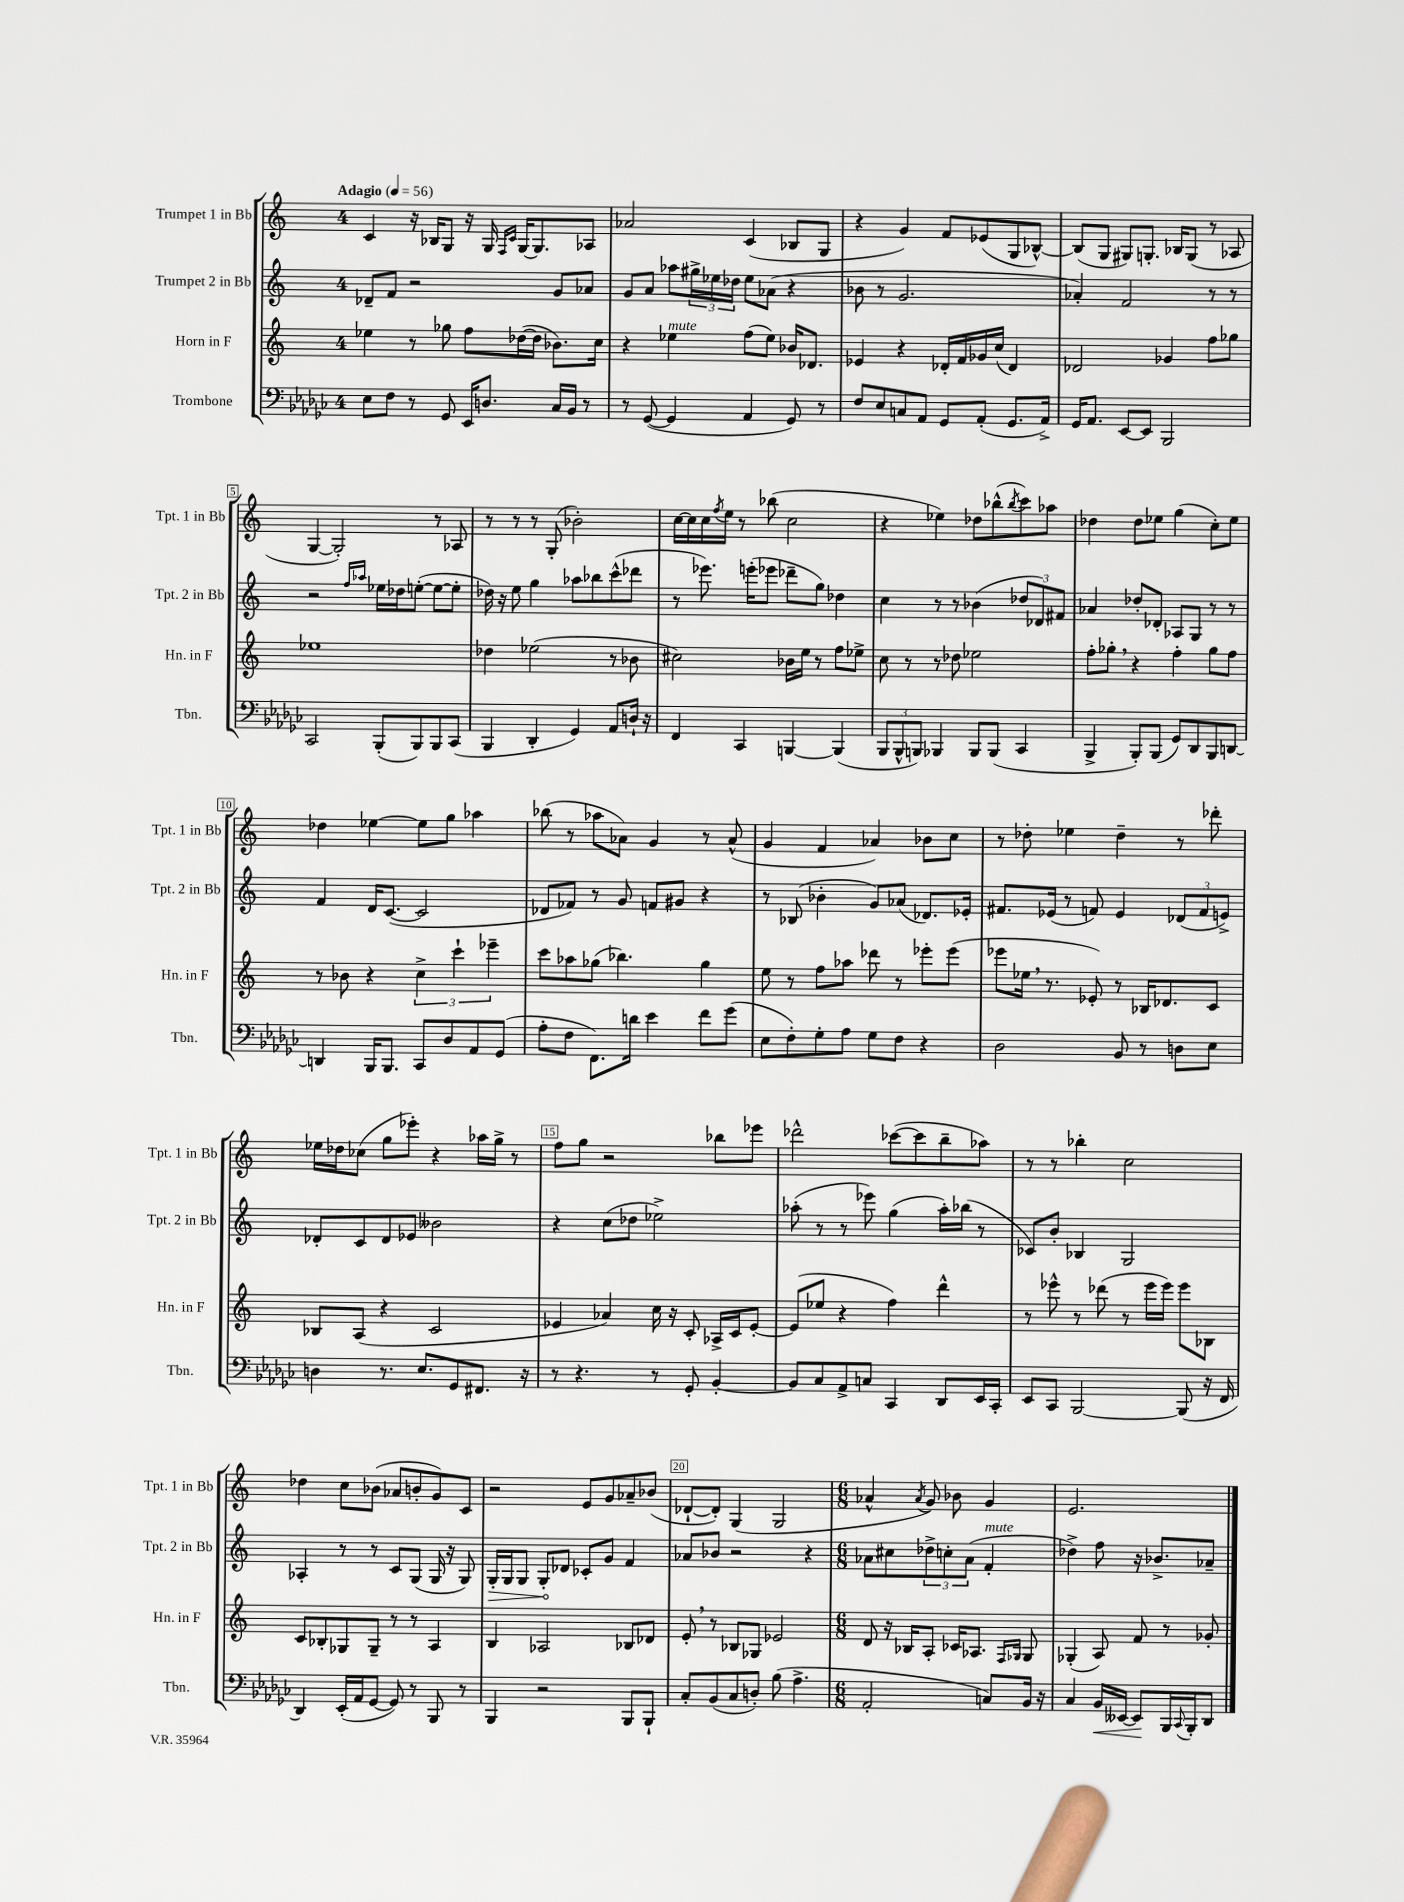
<<
\new StaffGroup <<
\new Staff = "s0" \with { instrumentName = "Trumpet 1 in Bb" shortInstrumentName = "Tpt. 1 in Bb" } {
    \clef treble \key c \major \once \override Staff.TimeSignature.style = #'single-digit \time 4/4 \tempo "Adagio" 4 = 56
    c'4 r16 bes16 g8 r16 g16 \grace { f16 c'16 } g16~ g8. aes8 |
    aes'2 c'4( bes8 g8 |
    r4 g'4) f'8 ees'8( g8 bes8~-^) |
    bes8( g8 gis8) g8.-. bes16 g8( r8 aes8 |
    g4~ g2-.) r8 aes8 |
    r8 r8 r8 g8-.( bes'2-.) |
    c''16~ c''16 c''16 \acciaccatura { f''8 } e''16 r8 bes''8( c''2 |
    r4 ees''4) des''8 bes''8-^( \acciaccatura { bes''8 } c'''8) aes''8 |
    des''4 des''8 ees''8 g''4( c''8-.) ees''8 |
    des''4 ees''4~ ees''8 g''8 aes''4 |
    bes''8( r8 aes''8 aes'8) g'4 r8 aes'8-^( |
    g'4 f'4 aes'4) bes'8 c''8 |
    r8 des''8-. ees''4 des''4-- r8 des'''8-. |
    ees''16 des''16 ces''8( g''8 ees'''8-.) r4 aes''16 g''16-> r8 |
    f''8 g''8 r2 bes''8 ees'''8 |
    des'''2-^ ces'''8~( ces'''8 b''8-- aes''8) |
    r8 r8 bes''4-. c''2 |
    des''4 c''8 bes'8( aes'8 b'8-. g'8) c'8 |
    r2 e'8 g'8 aes'8-- bes'8( |
    des'8~-! des'8-.) g4( g2 |
    \numericTimeSignature \time 6/8 aes'4-^ \acciaccatura { aes'8 } g'8) bes'8 g'4 |
    e'2. \bar "|." |
}
\new Staff = "s1" \with { instrumentName = "Trumpet 2 in Bb" shortInstrumentName = "Tpt. 2 in Bb" } {
    \clef treble \key c \major \once \override Staff.TimeSignature.style = #'single-digit \time 4/4
    des'8-- f'8 r2 g'8 aes'8 |
    g'8 a'8 aes''8 \tuplet 3/2 { gis''16-> ees''16 des''16 } ees''8 aes'8( r4 |
    bes'8 r8 g'2. |
    aes'4-.) f'2 r8 r8 |
    r2 \grace { f''16 aes''16 } ees''16 des''16 e''8~-.( e''8~ e''8-. |
    des''16) r16 e''8 g''4 aes''8 bes''8 c'''8-^( des'''8 |
    r8 ees'''8.) e'''16-.( ees'''8 des'''8-- g''8) des''4 |
    c''4 r8 r8 bes'4( \tuplet 3/2 { des''8 des'8) fis'8 } |
    aes'4 des''8-. des'8-. aes8 g8 r8 r8 |
    f'4 d'16 c'8.~( c'2 |
    des'8 fes'8) r8 g'8 f'8 gis'8 r4 |
    r8 bes8( bes'4-. g'8) aes'8( des'8.) ees'16-. |
    fis'8. ees'16( r8 f'8) ees'4 \tuplet 3/2 { des'8( f'8 e'8->) } |
    des'8-. c'8 des'8 ees'8 beses'2 |
    r4 c''8( des''8 ees''2->) |
    aes''8-.( r8 r8 ees'''8) g''4( aes''16-.) bes''16( r8 |
    ces'8) b'8-. bes4 g2 |
    aes4-. r8 r8 c'8 g8( g16 r16 g8) |
    \once \override Hairpin.circled-tip = ##t g16-.\> g16 g8 g8-.\! des'8 ces'8-. g'8 f'4 |
    aes'8 bes'8 r2 r4 |
    \numericTimeSignature \time 6/8 aes'8 cis''8 \tuplet 3/2 { des''8-> c''8-. aes'8( } f'4-.^\markup { \italic "mute" } |
    des''4->) f''8 r16 bes'8.-> aes'8-- \bar "|." |
}
\new Staff = "s2" \with { instrumentName = "Horn in F" shortInstrumentName = "Hn. in F" } {
    \clef treble \key c \major \once \override Staff.TimeSignature.style = #'single-digit \time 4/4
    ees''4 r8 ges''8 f''8 des''16~( des''16 bes'8.) c''16 |
    r4 ees''4^\markup { \italic "mute" } f''8( ees''8) bes'16 des'8. |
    ees'4 r4 des'16-. f'16 ges'16 c''16( des'4) |
    des'2 ges'4 f''8 ges''8 |
    ees''1 |
    des''4 ees''2( r8 bes'8 |
    cis''2) bes'16 e''16 r8 f''8 ees''8-> |
    c''8 r8 r8 des''8 ees''2 |
    f''8-. ges''8-. \breathe r4 f''4-. ges''8 f''8 |
    r8 bes'8 r4 \tuplet 3/2 { c''4-> c'''4-! ees'''4-- } |
    c'''8 aes''8 ges''8( bes''4.) ges''4 |
    e''8 r8 f''8 aes''8 des'''8 r8 ees'''8-. ees'''8( |
    ees'''8 ees''16 \breathe r8. ees'8-.) r8 bes16 des'8. c'8 |
    bes8 a8( r4 c'2 |
    ees'4 aes'4) c''16 r16 c'8-. aes16-> c'16 ees'8~-. |
    ees'8( ees''8 r4 f''4) d'''4-^ |
    r8 ees'''8-^ r8 des'''8( r8 ees'''16 ees'''16) ees'''8 bes8 |
    c'8 bes8-. ges8 ges8-- r8 r8 a4 |
    b4 aes2 bes8 des'8 |
    e'8-. \breathe r8 bes8 ges8 ees'2 |
    \numericTimeSignature \time 6/8 d'8 r16 bes16 a8-. ces'16 aes8. \grace { f16 ges16 } ges8 |
    ges4-.( a8) f'8 r8 ges'8-. \bar "|." |
}
\new Staff = "s3" \with { instrumentName = "Trombone" shortInstrumentName = "Tbn." } {
    \clef bass \key ges \major \once \override Staff.TimeSignature.style = #'single-digit \time 4/4
    ees8 f8 r8 ges,8 ees,16 d8. ces16 bes,16 r8 |
    r8 ges,8~( ges,4 aes,4 ges,8) r8 |
    f8 ees8 c8 aes,8 ges,8 aes,8-.( ges,8. aes,16->) |
    ges,16 aes,8. ees,8~ ees,8 bes,,2 |
    ces,2 bes,,8-.( bes,,8) bes,,8 ces,8( |
    bes,,4 des,4-. ges,4) aes,8 d16-! r16 |
    f,4 ces,4 b,,4~ b,,4( |
    \tuplet 3/2 { bes,,8 bes,,8-^ b,,8) } bes,,4 bes,,8 bes,,8( ces,4 |
    bes,,4-> bes,,8-.) bes,,8( ges,8) des,8 bes,,8 d,8~ |
    d,4 bes,,16 bes,,8. ces,8 des8 aes,8 ges,8( |
    aes8-. f8 f,8.) d'16 ees'4 f'8 ges'8( |
    ees8 f8-.) ges8-. aes8 ges8 f8 r4 |
    des2 bes,8 r8 d8 ees8 |
    d4 r8. ees8. ges,8 fis,8. r16 |
    r8 r4. r8 ges,8-. bes,4~-. |
    bes,8 ces8 aes,8-> c8 ces,4 des,8 ees,16 ces,16-. |
    ees,8 ces,8 bes,,2~ bes,,8( r16 f,16 |
    des,4) ees,16-.( aes,16 ges,8~ ges,8) r8 bes,,8 r8 |
    bes,,4 r2 bes,,8 bes,,8-! |
    ces8-. bes,8( ces8 d8-.) bes8( aes4.-> |
    \numericTimeSignature \time 6/8 aes,2-. c8) bes,16 r16 |
    ces4 bes,16\< eeses,16~ eeses,8\! bes,,16 \appoggiatura { ces,8 } bes,,16-. des,8 \bar "|." |
}
>>
>>
\layout { \context { \Score \override BarNumber.break-visibility = ##(#f #t #t) barNumberVisibility = #(every-nth-bar-number-visible 5) \override BarNumber.stencil = #(make-stencil-boxer 0.1 0.3 ly:text-interface::print) } }
